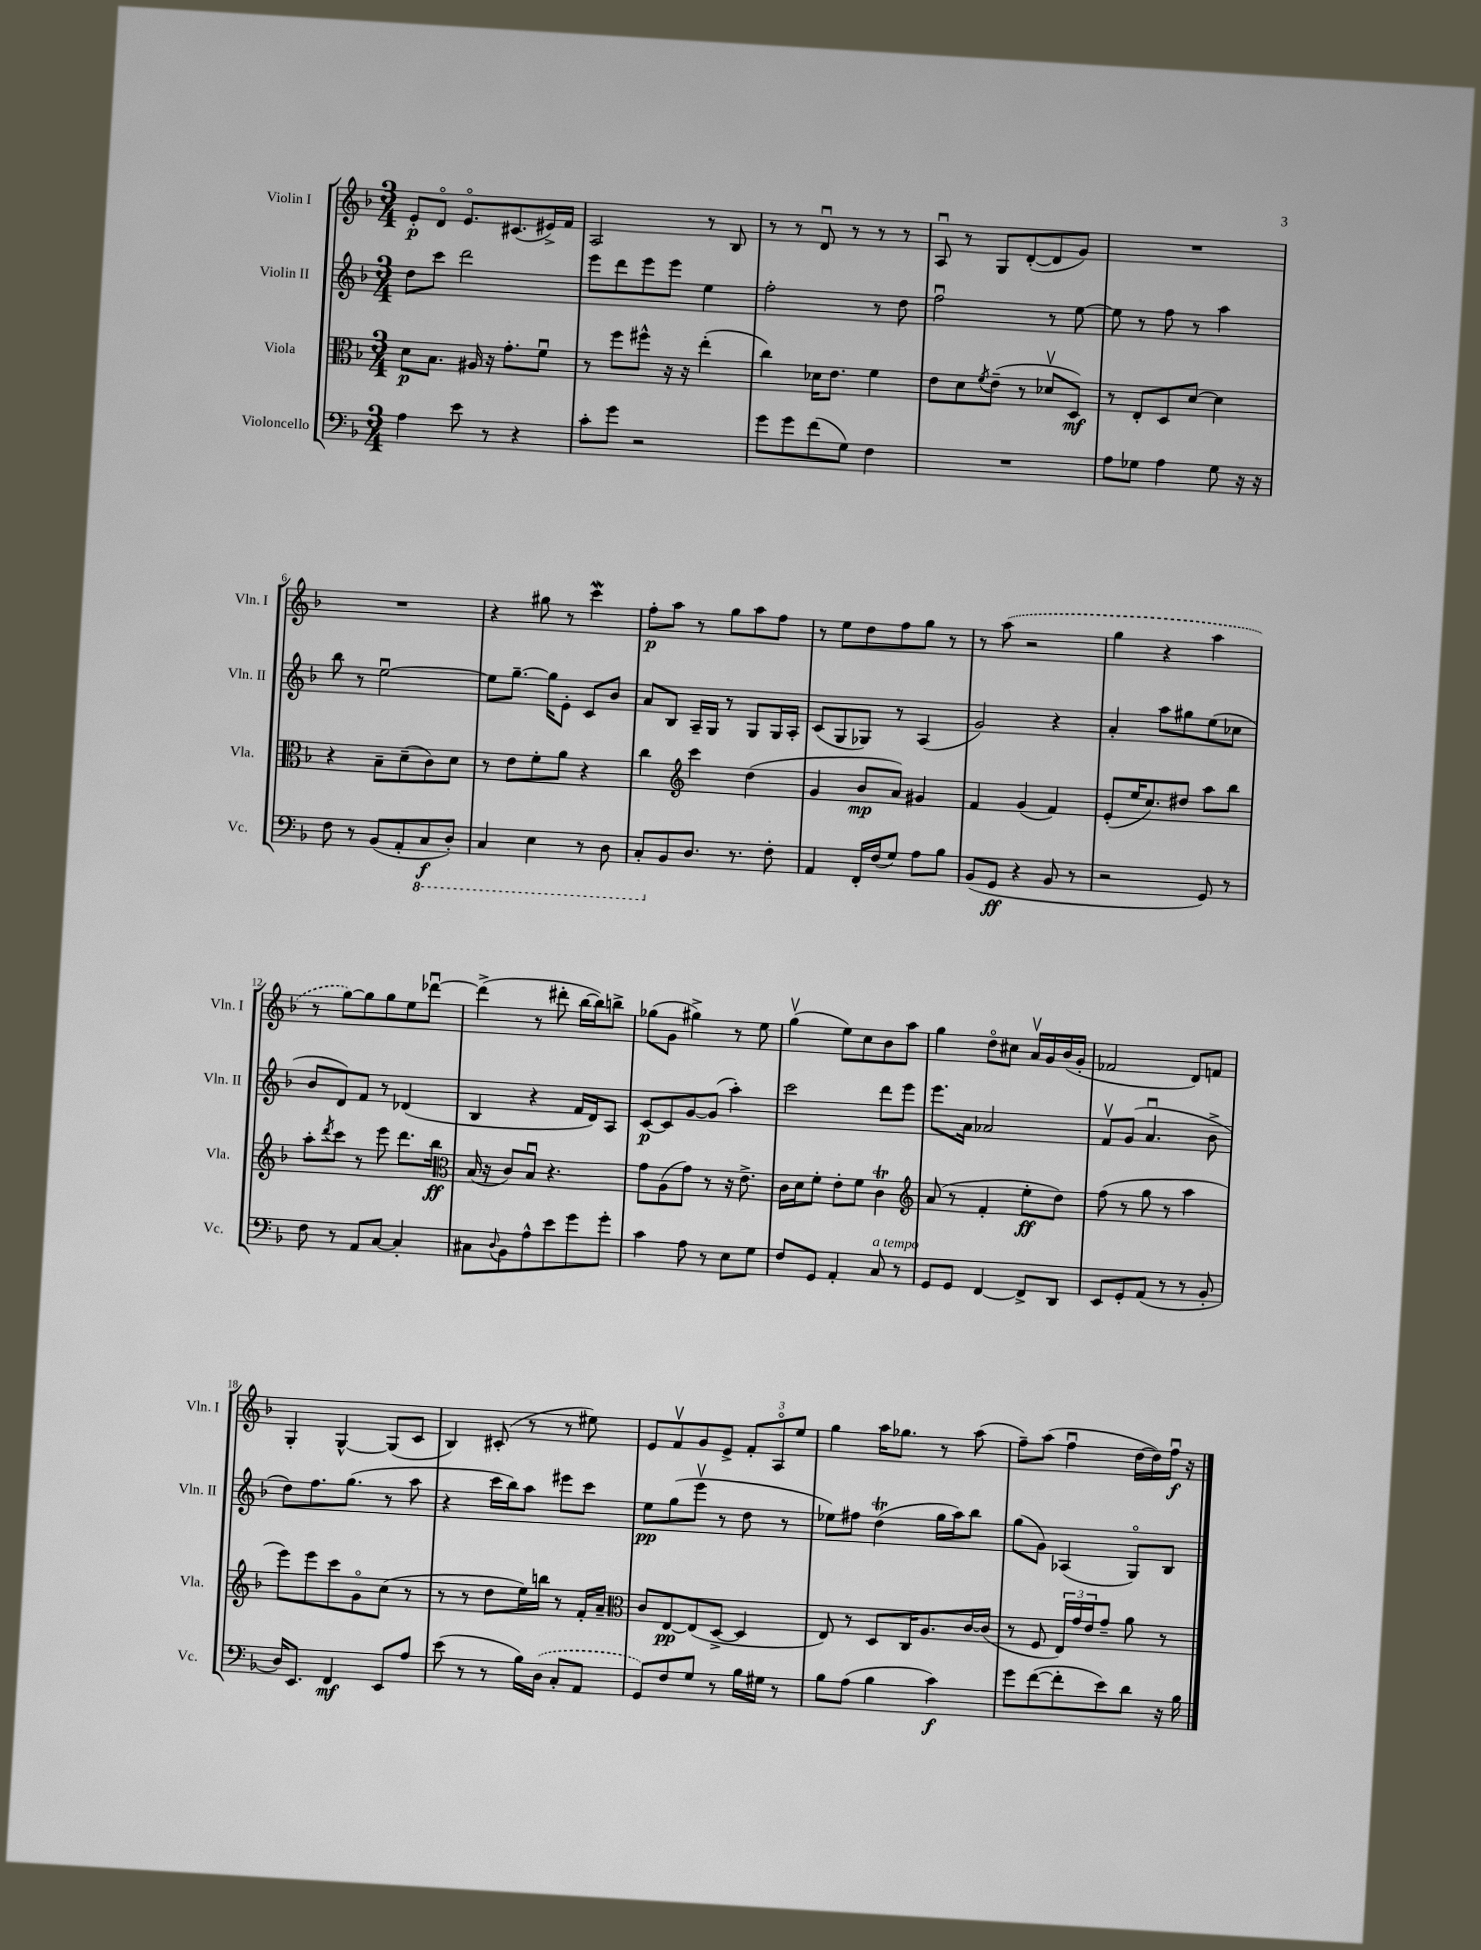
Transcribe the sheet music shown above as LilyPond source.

<<
\new StaffGroup <<
\new Staff = "s0" \with { instrumentName = "Violin I" shortInstrumentName = "Vln. I" } {
    \clef treble \key f \major \numericTimeSignature \time 3/4
    e'8-.\p d'8\flageolet e'8.\flageolet cis'8.( eis'16->) f'16 |
    a2 r8 bes8 |
    r8 r8 d'8\downbow r8 r8 r8 |
    a8\downbow r8 g8 d'8~-.( d'8 g'8) |
    R2. |
    R2. |
    r4 gis''8 r8 c'''4\mordent |
    f''8-.\p a''8 r8 g''8 a''8 f''8 |
    r8 e''8 d''8 f''8 g''8 r8 |
    r8 \once \slurDashed a''8( r2 |
    g''4 r4 a''4 |
    r8 g''8~) g''8 g''8 e''8 des'''8~\downbow |
    des'''4->( r8 dis'''8-. bes''16~ bes''16) b''8-> |
    ges''8( g'8 gis''4->) r8 e''8 |
    g''4\upbow( e''8) c''8 bes'8 a''8 |
    g''4 d''8\flageolet cis''8 a'16\upbow g'16 bes'16( g'16-. |
    fes'2 d'8) f'8 |
    g4-. g4~-^ g8( c'8 |
    bes4) cis'8-.( r8 r8 eis''8) |
    e'8 f'8\upbow g'8 e'8-> \tuplet 3/2 { f'8-. a8\flageolet e''8 } |
    g''4 a''16 ges''8. r8 a''8( |
    f''8--) a''8( f''4\downbow d''16~ d''16) f''16\downbow\f r16 \bar "|." |
}
\new Staff = "s1" \with { instrumentName = "Violin II" shortInstrumentName = "Vln. II" } {
    \clef treble \key f \major \numericTimeSignature \time 3/4
    d''8 c'''8 d'''2 |
    e'''8 d'''8 e'''8 e'''8 e''4 |
    f''2-. r8 d''8 |
    f''2\downbow r8 e''8~ |
    e''8 r8 f''8 r8 a''4 |
    bes''8 r8 e''2~\downbow |
    e''8 g''8.~-- g''16 e'8-. c'8 bes'8 |
    a'8 bes8 a16-- g16 r8 g8 g16 a16-. |
    c'8( g8 ges8) r8 a4( |
    g'2) r4 |
    a'4-. a''8 gis''8 e''8( ces''8 |
    bes'8 d'8) f'8 r8 des'4( |
    bes4 r4 f'16 d'16) a8 |
    c'8~\p c'8 g'8~ g'8( a''4-.) |
    c'''2 d'''8 e'''8 |
    e'''8. a'16 aes'2 |
    f'8\upbow g'8( a'4.\downbow bes'8-> |
    d''8) f''8. g''8.( r8 a''8 |
    r4 c'''16 bes''16) a''8 eis'''8 c'''8 |
    e''8\pp g''8( e'''8\upbow r8 d''8 r8 |
    ees''8) fis''8 d''4\trill( g''16 a''16) bes''8 |
    g''8( g'8) aes4( g8\flageolet) bes8 \bar "|." |
}
\new Staff = "s2" \with { instrumentName = "Viola" shortInstrumentName = "Vla." } {
    \clef alto \key f \major \numericTimeSignature \time 3/4
    d'8\p bes8. ais16 r16 g'8.-. f'8\downbow |
    r8 f''8 fis''8-^ r16 r16 e''4-.( |
    c''4) des'16 e'8. f'4 |
    e'8 d'8 \acciaccatura { f'8 } e'8--( r8 des'8\upbow d8\mf) |
    r8 e8-. d8 d'8~ d'4 |
    r4 bes8-- d'8--( c'8) d'8 |
    r8 e'8 f'8-. a'8 r4 |
    c''4 \clef treble c'''4 d''4( |
    g'4 bes'8\mp a'8) gis'4 |
    f'4 g'4( f'4) |
    e'8-.( e''16 c''8.) dis''8 a''8 bes''8 |
    a''8-. \acciaccatura { d'''8 } c'''8 r8 e'''8 d'''8. bes''16\ff |
    \clef alto bes16( r16 c'8) bes8\downbow r4. |
    g'8 a8( g'8) r8 r16 e'8.-> |
    c'16 d'16 f'8-. e'8-. f'8 c'4\trill |
    \clef treble a'8( r8 f'4-. e''8-.\ff d''8) |
    f''8( r8 g''8 r8 a''4 |
    e'''8) e'''8 c'''8 g'8\flageolet c''8( r8 |
    r8 r8 d''8 e''16) b''16 r8 f'16-. a'16-- |
    \clef alto c'8 e8~\pp e8( d8~-> d4 |
    e8) r8 d8 c16 a8. c'16~ c'16( |
    r8 f8 \tuplet 3/2 { e16) g'16 e'16 } g'8-- a'8 r8 \bar "|." |
}
\new Staff = "s3" \with { instrumentName = "Violoncello" shortInstrumentName = "Vc." } {
    \clef bass \key f \major \numericTimeSignature \time 3/4
    a4 e'8 r8 r4 |
    c'8-. g'8 r2 |
    g'8 g'8 f'8( g8) f4 |
    R2. |
    a8 ges8 a4 ges8 r16 r16 |
    f8 r8 bes,8( a,8-. \ottava #-1 c,8\f d,8-.) |
    c,4 e,4 r8 d,8 |
    c,8-. \ottava #0 bes,8 d8. r8. f8-. |
    a,4 f,16-. f16( g8) a8 bes8 |
    bes,8( g,8\ff r4 bes,8 r8 |
    r2 g,8) r8 |
    f8 r8 a,8 c8~ c4-. |
    cis8 \appoggiatura { d8 } bes,8 a8-^ e'8 g'8 g'8-. |
    c'4 a8 r8 e8 g8 |
    f8 g,8 a,4-. c8^\markup { \italic "a tempo" } r8 |
    g,8 g,8 f,4~ f,8-> d,8 |
    e,8 g,8-. a,8( r8 r8 bes,8-. |
    d16) e,8. f,4\mf e,8 a8 |
    e'8( r8 r8 bes16) \once \slurDashed d16( c8-. a,8 |
    g,8) f8 g8 r8 bes16 gis16 r8 |
    bes8 a8( bes4 c'4\f) |
    g'8 f'8~( f'8-. e'8) d'8 r16 bes16 \bar "|." |
}
>>
>>
